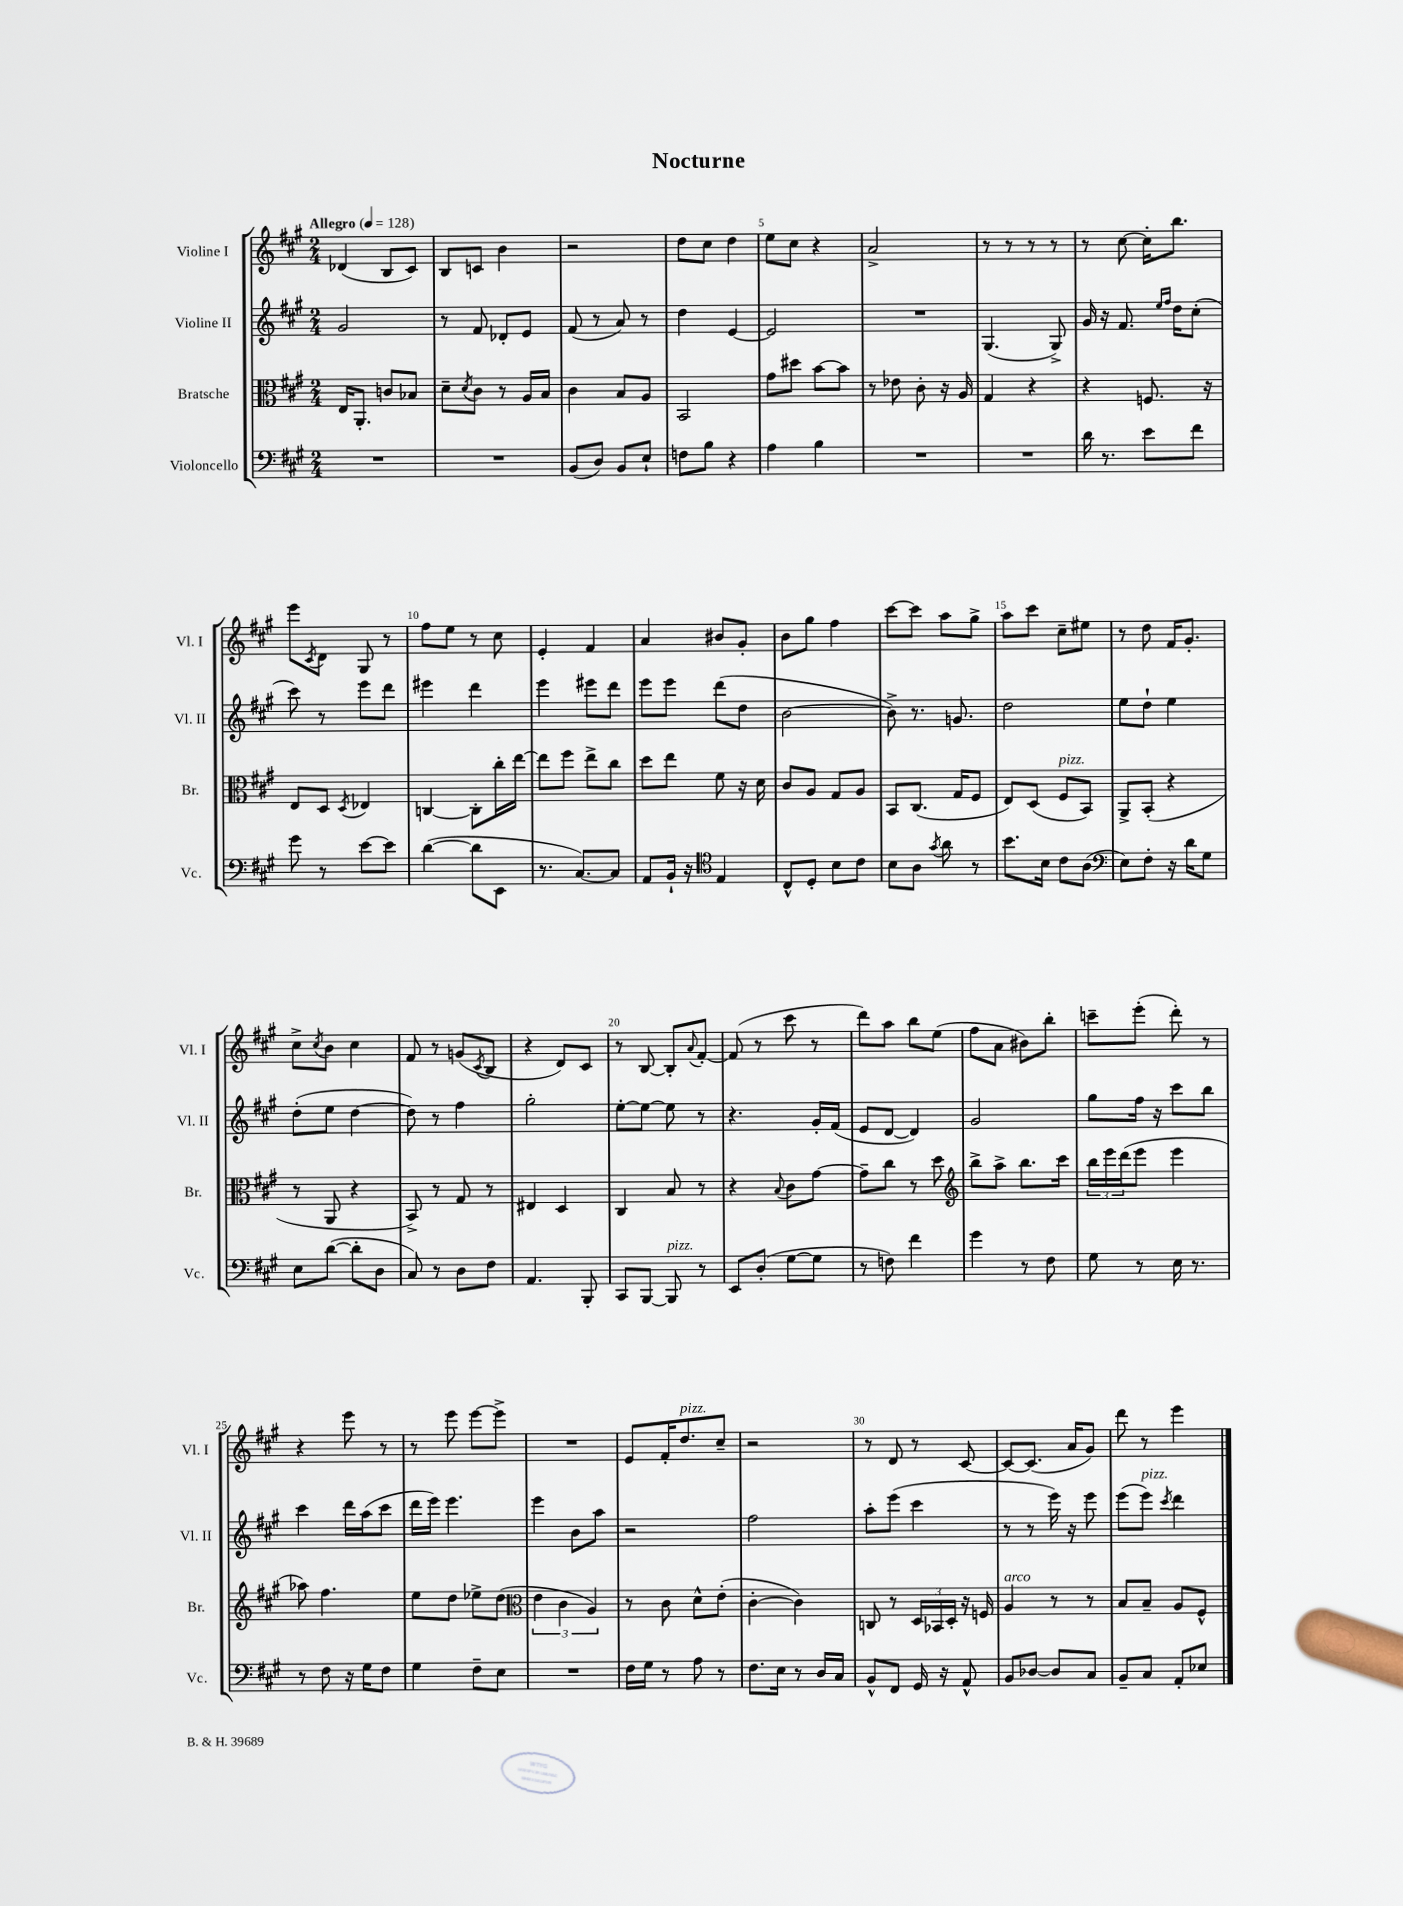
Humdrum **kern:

**kern	**kern	**kern	**kern
*staff4	*staff3	*staff2	*staff1
*clefF4	*clefC3	*clefG2	*clefG2
*k[f#c#g#]	*k[f#c#g#]	*k[f#c#g#]	*k[f#c#g#]
*M2/4	*M2/4	*M2/4	*M2/4
*MM128	*MM128	*MM128	*MM128
2r	16E	2g#	(4d-
.	8.AA'	.	.
.	8c	.	8B
.	8B-	.	8c#)
=	=	=	=
2r	8d~	8r	8B
.	8qd	.	.
.	8c#	8f#	8c
.	8r	8d-'	4b
.	16A	8e	.
.	16B	.	.
=	=	=	=
(8BB	4c#	(8f#	2r
8D)	.	8r	.
8BB	8B	8a)	.
8E`	8A	8r	.
=	=	=	=
8F	2BB	4dd	8dd
8B	.	.	8cc#
4r	.	[4e	4dd
=	=	=	=
4A	8g#	2e]	8ee
.	8dd#	.	8cc#
4B	[8b	.	4r
.	8b]	.	.
=	=	=	=
2r	8r	2r	2a^
.	8e-	.	.
.	8c#'	.	.
.	16r	.	.
.	16A	.	.
=	=	=	=
2r	4G#	(4.G#	8r
.	.	.	8r
.	4r	.	8r
.	.	8G#^)	8r
=	=	=	=
16d	4r	16g#	8r
8.r	.	16r	.
.	.	8.f#	[8cc#
8e	8.F	.	16cc#']
.	.	16qqee	.
.	.	16qqff#	.
.	.	16dd	8.bb
8f#	.	(8cc#'	.
.	16r	.	.
=	=	=	=
8g#	8E	8ccc#)	8eee
.	.	.	8qc#
8r	8D	8r	8d
.	8qD	.	.
[8e	4E-	8eee	8G#
8e]	.	8ddd	8r
=	=	=	=
([4d	[4C	4eee#	8ff#
.	.	.	8ee
8d]	8C']	4ddd	8r
8EE	16cc#'	.	8cc#
.	[16ee	.	.
=	=	=	=
8.r	8ee]	4eee	4e'
.	8ff#	.	.
[8.C#)	.	.	.
.	8ee^	8eee#	4f#
8C#]	8cc#	8ddd	.
=	=	=	=
8AA	8dd	8eee	4a
16BB`	8ee	8eee	.
16r	.	.	.
*clefC4	*	*	*
4E	8f#	(8ddd	8b#
.	16r	8dd	8g#'
.	16d	.	.
=	=	=	=
8C#^^	8c#	[2b	8b
8D'	8A	.	8gg#
8B	8G#	.	4ff#
8c#	8A	.	.
=	=	=	=
8B	8BB	8b^])	[8ccc#
8A	(8.C#	8.r	8ccc#]
8qg#	.	.	.
8a	.	.	8aa
.	16G#	8.g	.
8r	8F#	.	8gg#^
=	=	=	=
8.b	8E)	2dd	8aa
.	(8D	.	8ccc#
16B	.	.	.
8c#	8F#	.	8cc#~
(8A	8BB)	.	8ee#
=	=	=	=
*clefF4	*	*	*
8E)	8AA^	8ee	8r
8F#'	(8BB'	8dd`	8dd
16r	4r	4ee	16f#
16d	.	.	8.g#'
8G#	.	.	.
=	=	=	=
8E	8r	(8dd'	8cc#^
.	.	.	8qcc#
([8d	8AA	8ee	8b
8d']	4r	[4dd	4cc#
8D	.	.	.
=	=	=	=
8C#)	8BB^)	8dd])	8f#
8r	8r	8r	8r
8D	8G#	4ff#	(8g
.	.	.	8qc#
8F#	8r	.	8B
=	=	=	=
4.AA	4E#	2gg#'	4r
.	4D	.	8d)
8BBB'	.	.	8c#
=	=	=	=
8CC#	4C#	[8ee'	8r
[8BBB	.	8ee_	[8B
8BBB]	8B	8ee]	8B']
.	.	.	8qqa
8r	8r	8r	[8f#'
=	=	=	=
8EE	4r	4.r	(8f#]
(8D'	.	.	8r
.	8qqB	.	.
[8G#	8c#	.	8ccc#
8G#]	[8g#	16g#'	8r
.	.	(16f#	.
=	=	=	=
8r	8g#~]	8e	8ddd)
8F)	8cc#	[8d	8aa
4f#	8r	4d])	8bb
.	8dd	.	(8ee
=	=	=	=
*	*clefG2	*	*
4g#	8bb^	2g#	8ff#
.	8aa^	.	8a
8r	8.bb	.	8b#)
8F#	.	.	8bb'
.	16ccc#	.	.
=	=	=	=
8G#	24bb	8gg#	8ccc~
.	24eee	.	.
.	(24ddd	.	.
8r	8eee	16ff#	(8eee'
.	.	16r	.
16E	4eee	8ccc#	8ddd')
8.r	.	.	.
.	.	8bb	8r
=	=	=	=
8r	8aa-)	4ccc#	4r
8F#	4.ff#	.	.
16r	.	16ddd	8eee
16G#	.	(16aa	.
8F#	.	8ccc#	8r
=	=	=	=
4G#	8ee	16ddd	8r
.	.	16eee)	.
.	8dd	4.eee	8eee
8F#~	8ee-^	.	[8eee
8E	(8dd	.	8eee^]
=	=	=	=
*	*clefC3	*	*
2r	6e	4eee	2r
.	6c#	.	.
.	.	8b	.
.	6A)	.	.
.	.	8aa	.
=	=	=	=
16F#	8r	2r	8e
16G#	.	.	.
8r	8c#	.	16f#'
.	.	.	8.dd
8A	8d^^	.	.
8r	(8e'	.	8cc#~
=	=	=	=
8.F#	[4c#'	2ff#	2r
16E	.	.	.
8r	4c#])	.	.
16D	.	.	.
16C#	.	.	.
=	=	=	=
8BB^^	8C	8aa'	8r
8FF#	8r	(8eee	8d
16GG#	24D	4ccc#	8r
.	24BB-	.	.
16r	.	.	.
.	24D'	.	.
8AA^^	16r	.	[8c#
.	16F	.	.
=	=	=	=
8BB	4A	8r	8c#_
[8D-	.	8r	(8.c#]
8D-]	8r	16eee)	.
.	.	16r	16a
8C#	8r	8eee	8g#)
=	=	=	=
8BB~	8B	(8eee	8ddd
8C#	8B~	8eee)	8r
.	.	8qccc#	.
8AA'	8A	4ddd	4eee
8E-	8F#^^	.	.
==	==	==	==
*-	*-	*-	*-
